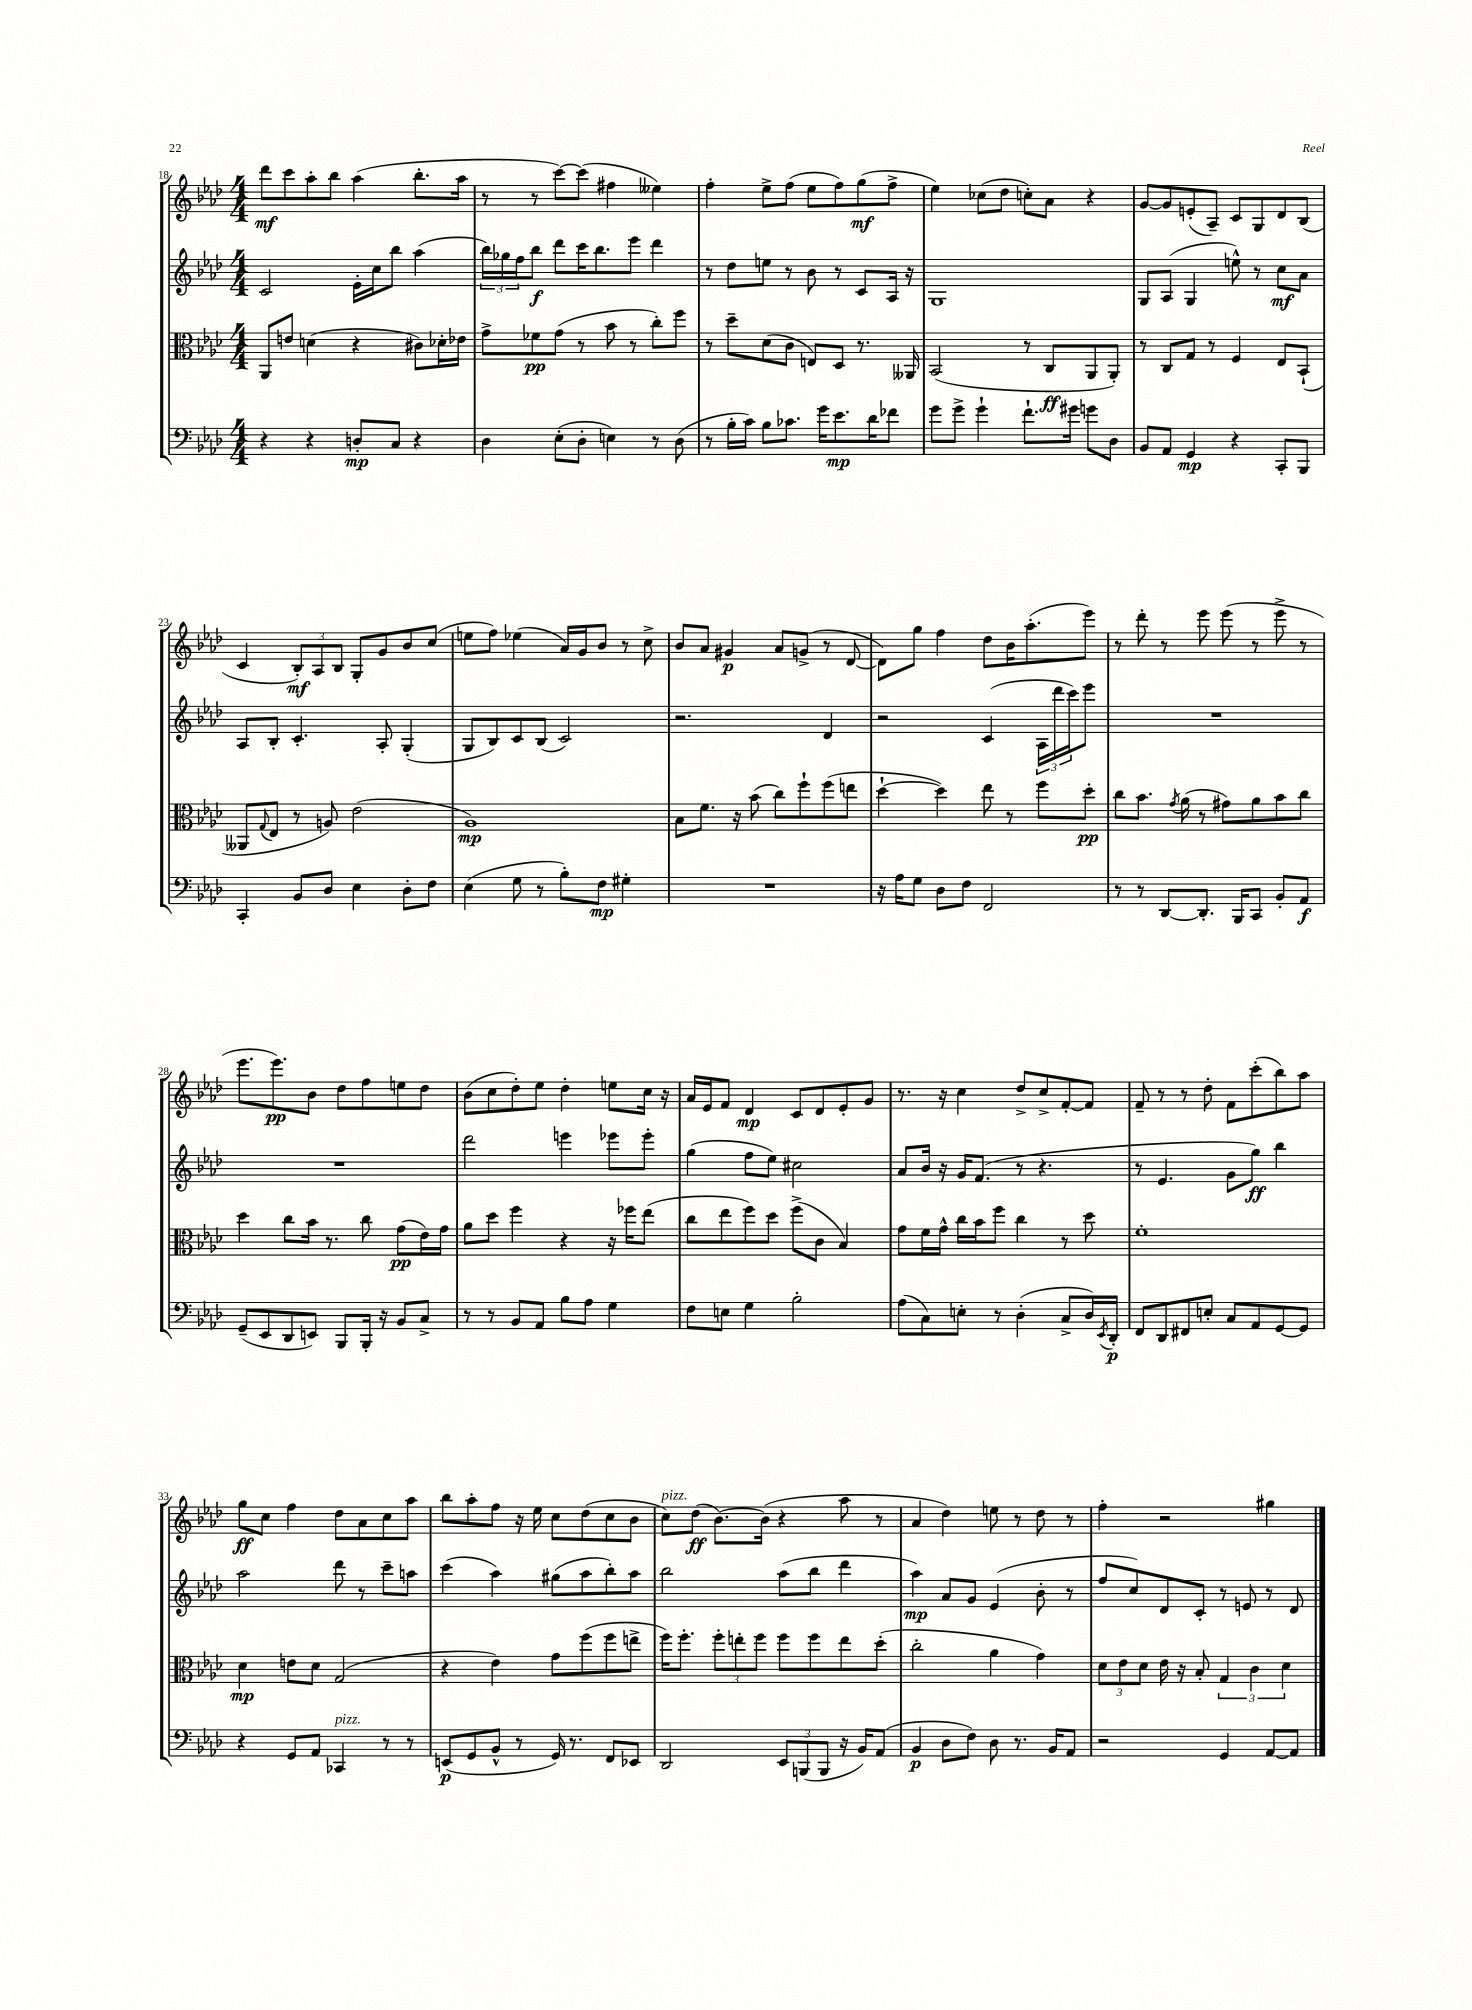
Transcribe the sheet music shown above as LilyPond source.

<<
\new StaffGroup <<
\new Staff = "s0" {
    \clef treble \key aes \major \numericTimeSignature \time 4/4
    des'''8\mf c'''8 aes''8-. bes''8 aes''4( bes''8.-. aes''16 |
    r8 r8 c'''8~) c'''8( fis''4 eeses''4) |
    f''4-. ees''8-> f''8( ees''8 f''8) g''8\mf( f''8-> |
    ees''4) ces''8( des''8 c''8-.) aes'8 r4 |
    g'8~ g'8 e'8-.( aes8--) c'8 g8 des'8 bes8( |
    c'4 \tuplet 3/2 { bes8-.\mf) aes8 bes8 } g8-. g'8 bes'8 c''8( |
    e''8 f''8) ees''4( aes'16) g'16 bes'8 r8 c''8-> |
    bes'8 aes'8 gis'4\p aes'8 g'8->( r8 des'8~ |
    des'8) g''8 f''4 des''8 bes'16 aes''8.-.( ees'''8) |
    r8 des'''8-. r8 ees'''8 ees'''8( r8 ees'''8-> r8 |
    ees'''8. ees'''8.\pp) bes'8 des''8 f''8 e''8 des''8 |
    bes'8( c''8 des''8-.) ees''8 des''4-. e''8 c''16 r16 |
    aes'16 ees'16 f'8 des'4\mp c'8 des'8 ees'8-. g'8 |
    r8. r16 c''4 des''8-> c''8-> f'8~-. f'8 |
    f'8-- r8 r8 des''8-. f'8 c'''8-.( bes''8) aes''8 |
    g''8\ff c''8 f''4 des''8 aes'8 c''8 aes''8 |
    bes''8 aes''8-. f''8 r16 ees''16 c''8 des''8( c''8 bes'8 |
    c''8^\markup { \italic "pizz." }) des''8\ff( bes'8.~) bes'16( r4 aes''8 r8 |
    aes'4 des''4) e''8 r8 des''8 r8 |
    f''4-. r2 gis''4 \bar "|." |
}
\new Staff = "s1" {
    \clef treble \key aes \major \numericTimeSignature \time 4/4
    c'2 ees'16-. c''16 bes''8 aes''4( |
    \tuplet 3/2 { bes''16) ges''16 f''16 } bes''8\f des'''8 c'''16 bes''8. ees'''8 des'''4 |
    r8 des''8 e''8 r8 bes'8 r8 c'8 aes16 r16 |
    g1 |
    g8 aes8( g4 e''8-^) r8 c''8\mf aes'8 |
    aes8 bes8-. c'4.-. aes8-. g4-.( |
    g8 bes8) c'8 bes8( c'2) |
    r2. des'4 |
    r2 c'4( \tuplet 3/2 { aes16 des'''16 c'''16) } ees'''8 |
    R1 |
    R1 |
    des'''2 e'''4 ees'''8 ees'''8-. |
    g''4( f''8 ees''8) cis''2 |
    aes'8 bes'16 r16 g'16 f'8.( r8 r4. |
    r8 ees'4. g'8 g''8\ff) bes''4 |
    aes''2 des'''8 r8 c'''8-- a''8 |
    c'''4( aes''4) gis''8( aes''8 bes''8-.) aes''8 |
    bes''2 aes''8( bes''8 des'''4 |
    aes''4\mp) aes'8 g'8 ees'4( bes'8-. r8 |
    f''8 c''8) des'8 c'8-. r8 e'8 r8 des'8 \bar "|." |
}
\new Staff = "s2" {
    \clef alto \key aes \major \numericTimeSignature \time 4/4
    aes,8 e'8 d'4( r4 cis'8) des'16-. ees'16 |
    g'8-> fes'8\pp g'8( r8 bes'8 r8 c''8-.) f''8 |
    r8 des''8-- des'8( c'8 e8) des8 r8. aeses,16 |
    bes,2( r8 c8\ff aes,8 aes,8-.) |
    r8 c8 g8 r8 f4 ees8 bes,8-!( |
    aeses,8 \appoggiatura { g8 } ees8 r8 a8) ees'2( |
    aes1\mp) |
    bes8 f'8. r16 bes'8( c''8) f''8-! f''8( e''8 |
    des''4~-! des''4) ees''8 r8 f''8 des''8-.\pp |
    c''8 bes'8. \acciaccatura { g'8 } aes'16( r8 gis'8) aes'8 bes'8 c''8 |
    des''4 c''8 bes'16 r8. c''8 g'8\pp( ees'16) g'16 |
    aes'8 des''8 f''4 r4 r16 fes''16 ees''8( |
    c''8 ees''8 f''8) des''8 f''8->( c'8 bes4) |
    g'8 f'16 g'16-^ c''16 bes'16 f''8 c''4 r8 des''8 |
    f'1-. |
    des'4\mp e'8 des'8 g2( |
    r4 ees'4) g'8 f''8( f''8 e''8-> |
    f''16) f''8.-. \tuplet 3/2 { f''8-. e''8-. f''8 } f''8 f''8 e''8 des''8-.( |
    c''2-. aes'4 g'4) |
    \tuplet 3/2 { des'8 ees'8 des'8 } ees'16 r16 bes8-. \tuplet 3/2 { g4 c'4 des'4 } \bar "|." |
}
\new Staff = "s3" {
    \clef bass \key aes \major \numericTimeSignature \time 4/4
    r4 r4 d8-.\mp c8 r4 |
    des4 ees8-.( des8-. e4) r8 des8( |
    r8 bes16-. c'16) bes8 ces'8. g'16 ees'8.\mp des'16 fes'8 |
    g'8 g'8-> g'4-! f'8.-! gis'16 g'8 des8 |
    bes,8 aes,8 g,4\mp r4 c,8-. bes,,8 |
    c,4-. bes,8 des8 ees4 des8-. f8 |
    ees4( g8 r8 bes8-.) f8\mp gis4-. |
    R1 |
    r16 aes16 g8 des8 f8 f,2 |
    r8 r8 des,8~ des,8.-. bes,,16 c,8 bes,8-. aes,8\f |
    g,8--( ees,8 des,8 e,8) bes,,8 bes,,16-. r16 bes,8 c8-> |
    r8 r8 bes,8 aes,8 bes8 aes8 g4 |
    f8 e8 g4 bes2-. |
    aes8( c8) e8-. r8 des4-.( c8-> des16) \acciaccatura { ees,8 } des,16-.\p |
    f,8 des,8 fis,8 e8-. c8 aes,8 g,8~ g,8 |
    r4 g,8 aes,8 ces,4^\markup { \italic "pizz." } r8 r8 |
    e,8\p( g,8 bes,8-^ r8 g,16) r8. f,8 ees,8 |
    des,2 \tuplet 3/2 { ees,8 b,,8( b,,8 } r16 bes,16) aes,8( |
    bes,4\p des8 f8) des8 r8. bes,16 aes,8 |
    r2 g,4 aes,8~ aes,8 \bar "|." |
}
>>
>>
\layout { \context { \Score currentBarNumber = #18 } }
